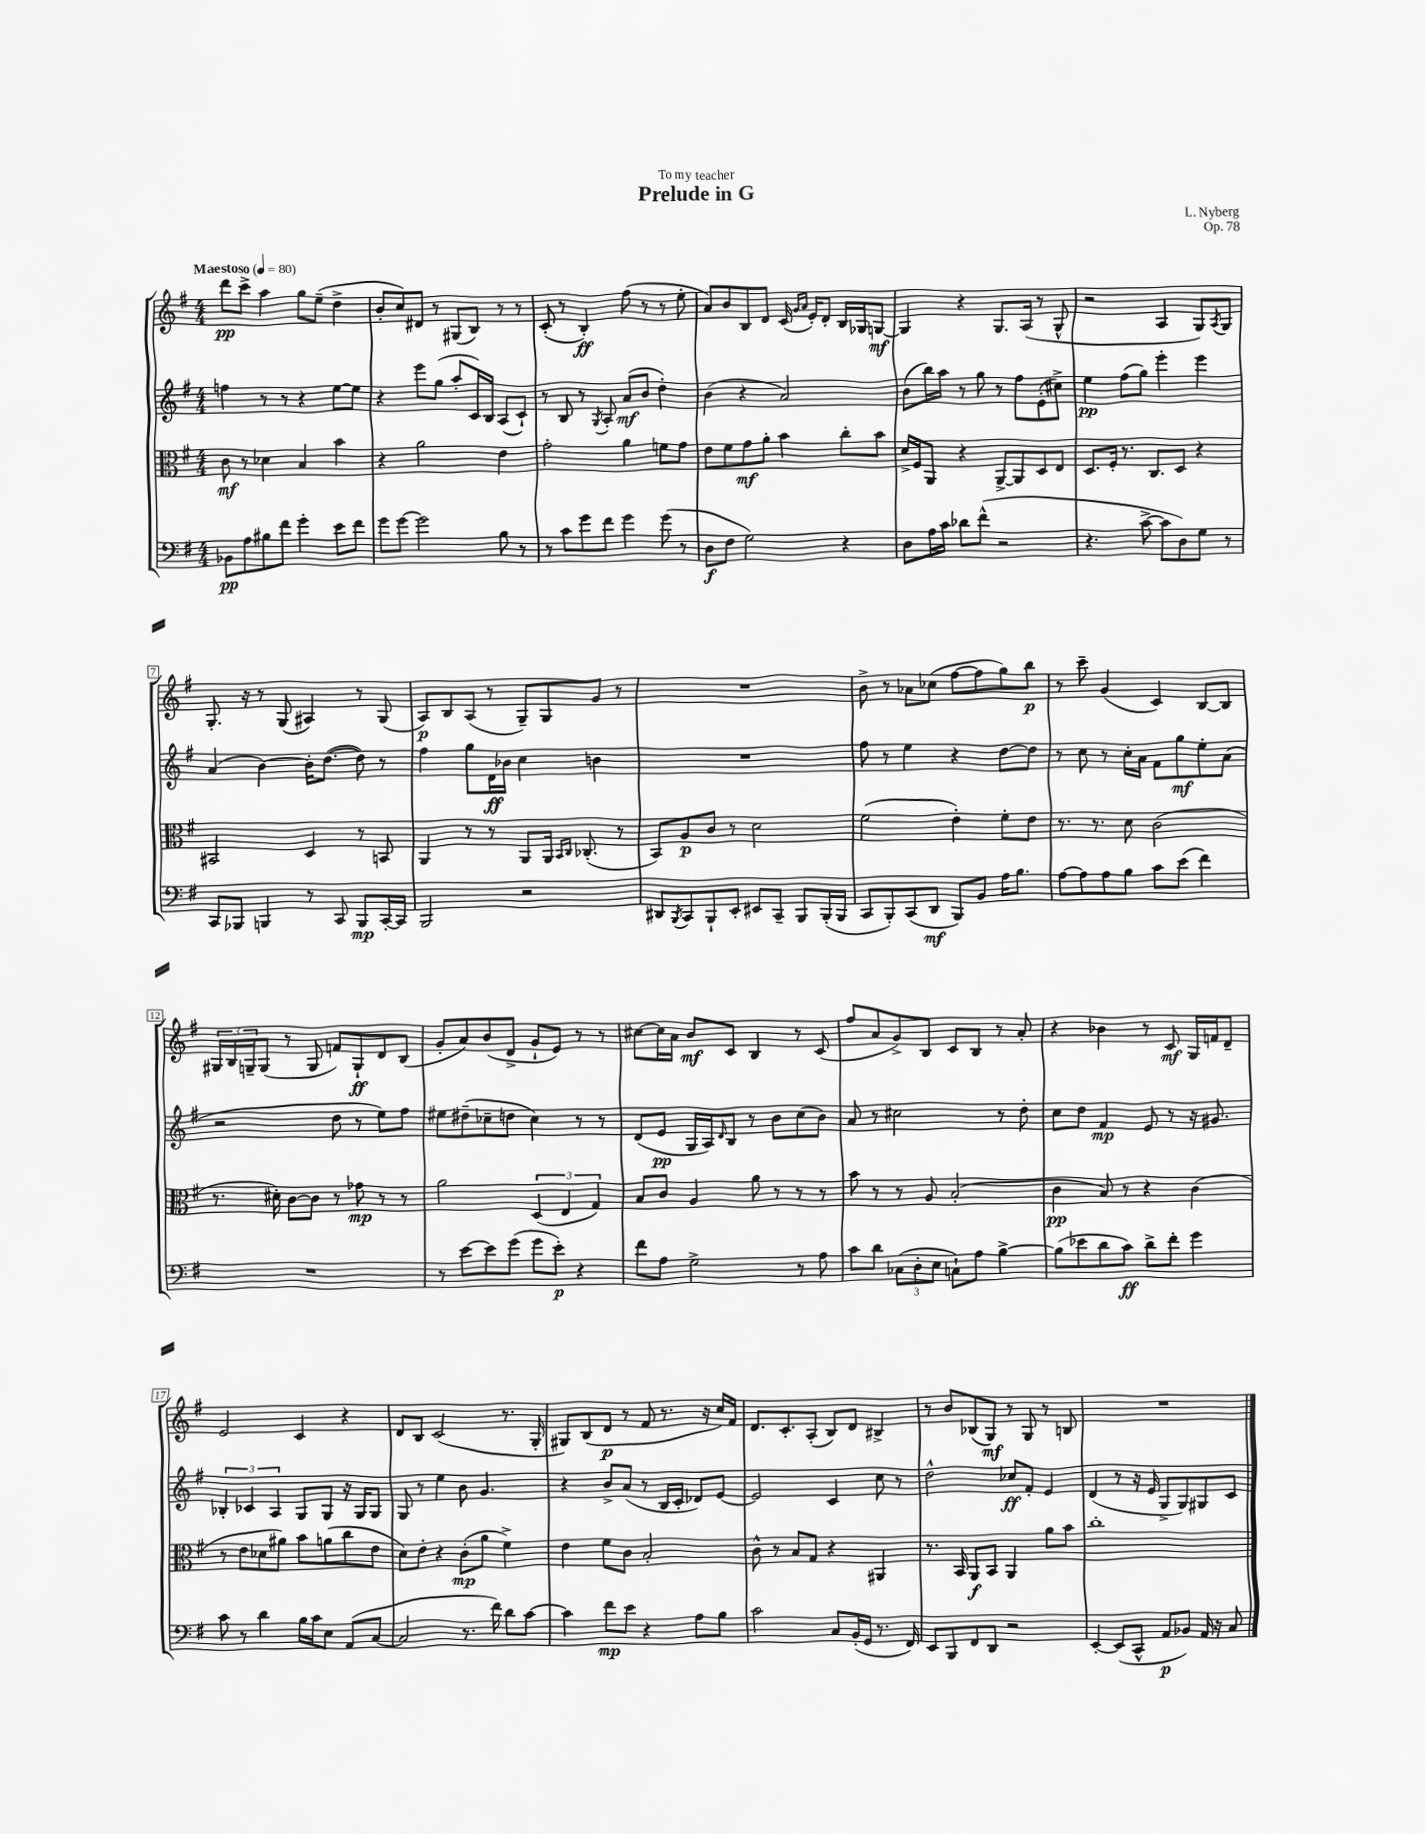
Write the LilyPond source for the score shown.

\header { title = "Prelude in G" composer = "L. Nyberg" dedication = "To my teacher" opus = "Op. 78" }
<<
\new StaffGroup <<
\new Staff = "s0" {
    \clef treble \key g \major \numericTimeSignature \time 4/4 \tempo "Maestoso" 4 = 80
    d'''8\pp c'''8-> a''4 g''8 e''8--( d''4-> |
    b'8-. c''8) dis'8 r8 gis8( b8) r8 r8 |
    c'8-.( r8 b4-.\ff) fis''8( r8 r8 e''8-. |
    a'8) b'8 b8 d'8 c'16( \grace { g'16 a'16 } e'16-.) d'8-. b16 ges16 g8~\mf |
    g4 r4 g8. a16( r8 g8-^ |
    r2 a4 g8) \acciaccatura { a8 } g8 |
    g8.-. r16 r8 g8( ais4) r8 g8( |
    a8\p) b8 a8( r8 g8--) g8 g'8 r8 |
    R1 |
    b'8-> r8 aes'8 ces''8( fis''8~ fis''8 g''8) b''8\p |
    r8 c'''8-- g'4( c'4) b8~ b8 |
    \tuplet 3/2 { gis16 b16 g16-- } g8( r8 g8 f'8) g8-!\ff d'8 b8( |
    g'8-. a'8) b'8( d'8-> g'8-! e'8) r8 r8 |
    cis''8~ cis''16 a'16 b'8\mf c'8 b4 r8 c'8( |
    fis''8 a'8 g'8->) b8 c'8 b8 r8 a'8-. |
    r4 bes'4 r8 c'8\mf g16 f'16 d'8-- |
    e'2 c'4 r4 |
    d'8 b8 c'2( r8. g16-. |
    gis8) b8( d'8\p r8 fis'8 r8. r16 c''16) fis'16 |
    d'8. c'8.-. a8-.( b8) d'8 bis4-> |
    r8 b'8 bes8( g8\mf) r8 g8 r8 b8 |
    R1 \bar "|." |
}
\new Staff = "s1" {
    \clef treble \key g \major \numericTimeSignature \time 4/4
    f''4 r8 r8 r4 e''8~ e''8 |
    r4 e'''8 g''8( a''8-. c'16) b16 a8( c'8-!) |
    r8 b8 r8 \acciaccatura { g8 } a8-. a'8\mf( b'8 d''4-.) |
    b'4( r4 a'2) |
    b'8( b''16) a''16 r8 g''8 r8 fis''8 e'8-.( cis''8->) |
    e''4\pp fis''8( g''8) e'''4-. e'''4 |
    a'4( b'4~) b'16-. d''8.~( d''8) r8 |
    fis''4 g''8 d'16\ff bes'16 c''4 b'4 |
    R1 |
    fis''8 r8 e''4 r4 d''8~ d''8 |
    r8 c''8 r8 c''16-. a'16 fis'8 g''8\mf e''8-. a'8( |
    r2 d''8 r8 e''8) fis''8 |
    eis''8 dis''8--( ces''8-- d''8 ces''4) r8 r8 |
    d'8( e'8\pp g16 a16) \grace { d'16 } b8 r8 b'8 c''8( b'8) |
    a'8 r8 cis''2 r8 d''8-. |
    c''8 d''8 fis'4\mp e'8 r8 r16 gis'8. |
    \tuplet 3/2 { bes4-. ces'4 a4 } g8 g8 r16 g16 g8 |
    g8 r8 e''4 b'8 g'4. |
    r4 b'8-> a'8( r8 b16 c'16-. des'8) e'8~ |
    e'2 c'4 c''8 r8 |
    d''2-^ ces''8\ff fis'8-. e'4 |
    d'4( r8 r16 e'16 g8-> g8) gis8 c'8 \bar "|." |
}
\new Staff = "s2" {
    \clef alto \key g \major \numericTimeSignature \time 4/4
    c'8\mf r8 des'4 b4 b'4 |
    r4 a'2 e'4 |
    g'2-. a'4 f'8 g'8 |
    e'8 fis'8 g'8\mf a'8-. b'4 c''8-. b'8 |
    d'16-> fis16 a,8 r4 a,8~-> a,8 d8 e8 |
    d8. fis16-. r8. c8. d8 r4 |
    bis,2 d4 r8 b,8 |
    a,4 r8 r8 a,8 a,16 \grace { b,16 c16 } ces8.-.( r8 |
    b,8) a8\p c'8 r8 d'2 |
    fis'2( e'4-.) fis'8-. e'8 |
    r8. r8. d'8 c'2( |
    r8. dis'16-.) c'8~ c'8 r8 ges'8\mp r8 r8 |
    a'2 \tuplet 3/2 { d4( e4 g4) } |
    b8 c'8 a4 a'8 r8 r8 r8 |
    b'8 r8 r8 a8 b2-.( |
    c'4\pp b8) r8 r4 c'4( |
    r8 e'8 des'8 ais'8) b'8 a'8( c''8 e'8 |
    d'8) e'8-. r4 c'8-.\mp( a'8 fis'4->) |
    e'4 fis'8 c'8 b2-. |
    c'8-^ r8 b8 g8 r4 ais,4 |
    r8. b,16 a,8\f b,8 a,4 a'8 b'8 |
    c''1-. \bar "|." |
}
\new Staff = "s3" {
    \clef bass \key g \major \numericTimeSignature \time 4/4
    bes,8\pp a8 bis8 fis'8 g'4-. e'8 fis'8 |
    g'8 g'8~ g'2 b8 r8 |
    r8 c'8 g'8 fis'8 g'4 g'8( r8 |
    d8\f fis8 g2) r4 |
    d8 a16 c'16 des'8 fis'8-^( r2 |
    r4. c'8~-> c'8 d8) g8 r8 |
    c,8 bes,,8 b,,4 r8 c,8 b,,8\mp c,16~-. c,16 |
    b,,2 r2 |
    dis,8 \acciaccatura { b,,8 } c,8 b,,8-! e,8-. eis,8 c,8-- b,,8 b,,16-.( b,,16 |
    c,8 b,,8-.) c,8( d,8\mf b,,8) b,8 a16 b8. |
    a8~ a8 a8 b8 c'8 e'8( fis'4) |
    R1 |
    r8 e'8~ e'8 g'8( g'8 e'8-.\p) r4 |
    fis'8 a8 g2-> r8 a8 |
    c'8 d'8 \tuplet 3/2 { ces8( d8-. e8 } c8-!) a8 b4~-> |
    b8( ees'8 d'8 c'8\ff) d'8-> fis'8-. g'4 |
    c'8 r8 d'4 b16 c'16 e8 a,8( c8~ |
    c2 r8. fis'16) d'8 c'8~ |
    c'4 fis'8\mp e'8 r4 a8 b8 |
    c'2 c8 b,16-.( g,16 r8. fis,16) |
    e,8 b,,8 fis,8 d,8 r2 |
    e,4~-. e,8( c,8-^ a,8\p bes,8) a,16 r16 c8 \bar "|." |
}
>>
>>
\layout { \context { \Score \override BarNumber.stencil = #(make-stencil-boxer 0.1 0.3 ly:text-interface::print) } }
